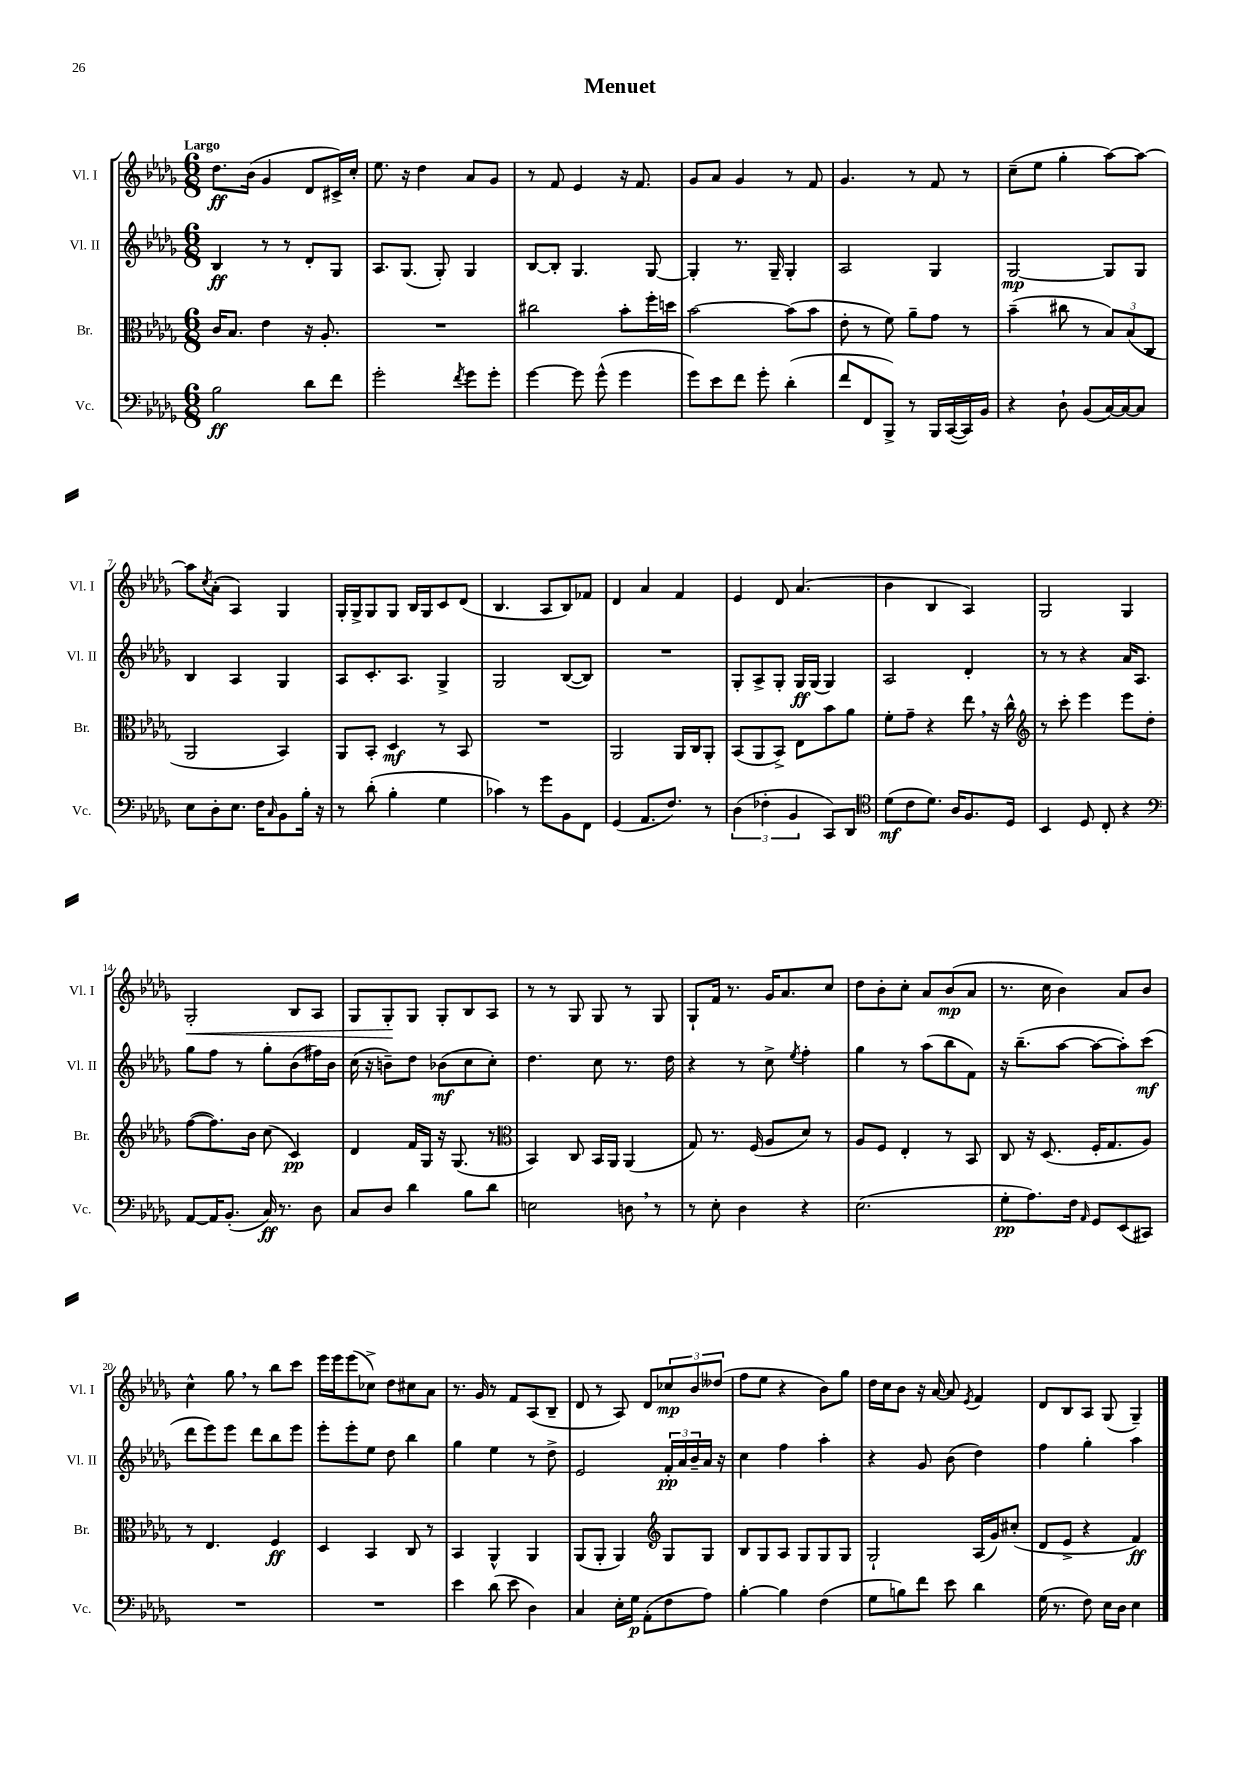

**kern	**dynam	**kern	**dynam	**kern	**dynam	**kern	**dynam
*part4	*part4	*part3	*part3	*part2	*part2	*part1	*part1
*staff4	*staff4	*staff3	*staff3	*staff2	*staff2	*staff1	*staff1
*I"Vc.	*	*I"Br.	*	*I"Vl. II	*	*I"Vl. I	*
*I'Vc.	*	*I'Br.	*	*I'Vl. II	*	*I'Vl. I	*
*clefF4	*	*clefC3	*	*clefG2	*	*clefG2	*
*k[b-e-a-d-g-]	*	*k[b-e-a-d-g-]	*	*k[b-e-a-d-g-]	*	*k[b-e-a-d-g-]	*
*M6/8	*	*M6/8	*	*M6/8	*	*M6/8	*
=1	=1	=1	=1	=1	=1	=1	=1
!	!	!	!	!	!	!LO:TX:a:B:t=Largo	!
2B-\	ff	16c/KL	.	4B-/	ff	8.dd-\L	ff
.	.	8.B-/J	.	.	.	.	.
.	.	.	.	.	.	(16b-\Jk	.
.	.	4e-\	.	8r	.	4g-/	.
.	.	.	.	8r	.	.	.
8d-\L	.	16r	.	8d-'/L	.	8d-/L	.
.	.	8.A-'/	.	.	.	.	.
8f\J	.	.	.	8G-/J	.	16c#X^/L)	.
.	.	.	.	.	.	16cc'/JJ	.
=2	=2	=2	=2	=2	=2	=2	=2
2g-'\	.	2.r	.	8.A-/L	.	8.ee-\	.
.	.	.	.	(8.G-/J	.	16r	.
.	.	.	.	.	.	4dd-\	.
.	.	.	.	8G-'/)	.	.	.
8qf/	.	.	.	.	.	.	.
8g-\L	.	.	.	4G-/	.	8a-/L	.
8g-'\J	.	.	.	.	.	8g-/J	.
=3	=3	=3	=3	=3	=3	=3	=3
[4g-\	.	2cc#X\	.	[8B-/L	.	8r	.
.	.	.	.	8B-'/J]	.	8f/	.
8g-\]	.	.	.	4.G-/	.	4e-/	.
(8g-^^\	.	.	.	.	.	.	.
4g-\	.	8b-'\L	.	.	.	16r	.
.	.	.	.	.	.	8.f/	.
.	.	16ff'\L	.	[8G-/	.	.	.
.	.	16ddn\JJ	.	.	.	.	.
=4	=4	=4	=4	=4	=4	=4	=4
8g-\L)	.	[2b-\	.	4G-'/]	.	8g-/L	.
8e-\	.	.	.	.	.	8a-/J	.
8f\J	.	.	.	8.r	.	4g-/	.
8g-'\	.	.	.	.	.	.	.
.	.	.	.	16G-~/	.	.	.
(4d-'\	.	(8b-\L]	.	4G-'/	.	8r	.
.	.	8b-\J	.	.	.	8f/	.
=5	=5	=5	=5	=5	=5	=5	=5
8f/L	.	8e-'\	.	2A-/	.	4.g-/	.
8FF/	.	8r	.	.	.	.	.
8BBB-^/J)	.	8f\)	.	.	.	.	.
8r	.	8a-~\L	.	.	.	8r	.
16BBB-/LL	.	8g-\J	.	4G-/	.	8f/	.
([16CC/	.	.	.	.	.	.	.
16CC/])	.	8r	.	.	.	8r	.
16BB-/JJ	.	.	.	.	.	.	.
=6	=6	=6	=6	=6	=6	=6	=6
4r	.	(4b-~\	.	[2G-/	mp	(8cc~\L	.
.	.	.	.	.	.	8ee-\J	.
8D-`\	.	8cc#X\	.	.	.	4gg-'\	.
(8BB-/L	.	8r	.	.	.	.	.
[16C/L)	.	12B-/L)	.	8G-/L]	.	[8aa-\L)	.
16C/J_	.	.	.	.	.	.	.
.	.	(12B-/	.	.	.	.	.
8C/J]	.	.	.	8G-/J	.	8aa-\J_	.
.	.	12C/J	.	.	.	.	.
!!LO:LB:g=z
=7	=7	=7	=7	=7	=7	=7	=7
8E-\L	.	2AA-/	.	4B-/	.	8aa-\L]	.
.	.	.	.	.	.	8qcc/	.
8D-'\	.	.	.	.	.	(8a-'\J	.
8.E-\J	.	.	.	4A-/	.	4A-/)	.
16F\KL	.	.	.	.	.	.	.
16qqC/	.	.	.	.	.	.	.
8BB-\	.	4BB-/)	.	4G-/	.	4G-/	.
16B-'\Jk	.	.	.	.	.	.	.
16r	.	.	.	.	.	.	.
=8	=8	=8	=8	=8	=8	=8	=8
8r	.	8AA-/L	.	8A-/L	.	16G-'/LL	.
.	.	.	.	.	.	16G-^/J	.
(8d-'\	.	8BB-'/J	.	8.c'/	.	8G-/	.
4B-'\	.	4D-/	mf	.	.	8G-/J	.
.	.	.	.	8.A-/J	.	.	.
.	.	.	.	.	.	16B-/LL	.
.	.	.	.	.	.	16G-/J	.
4G-\	.	8r	.	4G-^/	.	8c/	.
.	.	8BB-/	.	.	.	(8d-/J	.
=9	=9	=9	=9	=9	=9	=9	=9
4c-X\)	.	2.r	.	2G-/	.	4.B-/	.
8r	.	.	.	.	.	.	.
8g-\L	.	.	.	.	.	8A-/L	.
8BB-\	.	.	.	([8B-/L	.	8B-/)	.
8FF\J	.	.	.	8B-/J])	.	8f-X/J	.
=10	=10	=10	=10	=10	=10	=10	=10
(4GG-/	.	2AA-/	.	2.r	.	4d-/	.
8.AA-/L	.	.	.	.	.	4a-/	.
8.F/J)	.	.	.	.	.	.	.
.	.	16AA-/LL	.	.	.	4f/	.
.	.	16C/J	.	.	.	.	.
8r	.	8AA-'/J	.	.	.	.	.
=11	=11	=11	=11	=11	=11	=11	=11
(6D-\	.	(8BB-/L	.	8G-'/L	.	4e-/	.
.	.	8AA-/	.	8A-^/	.	.	.
6F-X'\	.	.	.	.	.	.	.
.	.	8BB-^/J)	.	8G-'/J	.	8d-/	.
6BB-/	.	.	.	.	.	.	.
.	.	8E-\L	.	16G-/LL	ff	(4.a-/	.
.	.	.	.	(16G-/JJ	.	.	.
8CC/L)	.	8b-\	.	4G-/)	.	.	.
8DD-/J	.	8a-\J	.	.	.	.	.
=12	=12	=12	=12	=12	=12	=12	=12
*clefC4	*	*	*	*	*	*	*
(8d-\L	mf	8f'\L	.	2A-/	.	4b-\	.
8c\	.	8g-~\J	.	.	.	.	.
8.d-\J)	.	4r	.	.	.	4B-/	.
16A-/KL	.	.	.	.	.	.	.
8.F/	.	8ee-,\	.	4d-'/	.	4A-/)	.
.	.	16r	.	.	.	.	.
16D-/Jk	.	16cc^^\	.	.	.	.	.
=13	=13	=13	=13	=13	=13	=13	=13
*	*	*clefG2	*	*	*	*	*
4BB-/	.	8r	.	8r	.	2G-/	.
.	.	8ccc'\	.	8r	.	.	.
8D-/	.	4eee-\	.	4r	.	.	.
8C'/	.	.	.	.	.	.	.
4r	.	8eee-\L	.	16a-/KL	.	4G-/	.
.	.	.	.	8.A-/J	.	.	.
.	.	8dd-'\J	.	.	.	.	.
!!LO:LB:g=z
=14	=14	=14	=14	=14	=14	=14	=14
*clefF4	*	*	*	*	*	*	*
!	!	!	!	!	!	!	!LO:HP:b
[8AA-/L	.	([8ff\L	.	8gg-\L	.	2G-'/	<
16AA-/K]	.	8.ff\])	.	8ff\J	.	.	.
(8.BB-'/J	.	.	.	.	.	.	.
.	.	.	.	8r	.	.	.
.	.	16b-\Jk	.	.	.	.	.
16C/)	ff	(8cc\	.	8gg-'\L	.	.	.
8.r	.	.	.	.	.	.	.
.	.	4c/)	pp	(8b-\	.	8B-/L	.
8D-\	.	.	.	16ff#X\L)	.	8A-/J	.
.	.	.	.	16b-\JJ	.	.	.
=15	=15	=15	=15	=15	=15	=15	=15
8C/L	.	4d-/	.	(16cc\	.	8G-/L	.
.	.	.	.	16r	.	.	.
8D-/J	.	.	.	8bn~\L)	.	8G-'/	.
4d-\	.	16f/LL	.	8dd-\J	.	8G-/J	[
.	.	16G-/JJ	.	.	.	.	.
.	.	16r	.	(8b-X\L	mf	8G-'/L	.
.	.	(8.G-/	.	.	.	.	.
8B-\L	.	.	.	8cc\	.	8B-/	.
8d-\J	.	8r	.	8cc'\J)	.	8A-/J	.
=16	=16	=16	=16	=16	=16	=16	=16
*	*	*clefC3	*	*	*	*	*
2En\	.	4BB-/)	.	4.dd-\	.	8r	.
.	.	.	.	.	.	8r	.
.	.	8C/	.	.	.	8G-/	.
.	.	16BB-/LL	.	8cc\	.	8G-/	.
.	.	16AA-/JJ	.	.	.	.	.
8Dn,\	.	(4AA-/	.	8.r	.	8r	.
8r	.	.	.	.	.	8G-/	.
.	.	.	.	16dd-\	.	.	.
=17	=17	=17	=17	=17	=17	=17	=17
8r	.	8G-/)	.	4r	.	8G-`/L	.
8E-'\	.	8.r	.	.	.	16f/Jk	.
.	.	.	.	.	.	8.r	.
4D-\	.	.	.	8r	.	.	.
.	.	(16F/	.	.	.	.	.
.	.	8A-/L	.	8cc^\	.	16g-/KL	.
.	.	.	.	.	.	8.a-/	.
.	.	.	.	8qee-/	.	.	.
4r	.	8d-/J)	.	4ff'\	.	.	.
.	.	8r	.	.	.	8cc/J	.
=18	=18	=18	=18	=18	=18	=18	=18
(2.E-\	.	8A-/L	.	4gg-\	.	8dd-\L	.
.	.	8F/J	.	.	.	8b-'\	.
.	.	4E-'/	.	8r	.	8cc'\J	.
.	.	.	.	(8aa-\L	.	8a-/L	.
.	.	8r	.	8bb-\	.	(8b-/	mp
.	.	8BB-/	.	8f\J)	.	8a-/J	.
=19	=19	=19	=19	=19	=19	=19	=19
8G-'\L	pp	8C/	.	16r	.	8.r	.
.	.	.	.	(8.bb-~\L	.	.	.
8.A-\)	.	16r	.	.	.	.	.
.	.	(8.D-/	.	.	.	16cc\	.
.	.	.	.	[8aa-\J	.	4b-\)	.
16F\Jk	.	.	.	.	.	.	.
16qqAA-/	.	.	.	.	.	.	.
8GG-/L	.	16F'/KL	.	8aa-\L_	.	.	.
.	.	8.G-/	.	.	.	.	.
(8EE-/	.	.	.	8aa-'\])	.	8a-/L	.
8CC#X/J)	.	8A-/J)	.	(8ccc\J	mf	8b-/J	.
!!LO:LB:g=z
=20	=20	=20	=20	=20	=20	=20	=20
2.r	.	8r	.	8ddd-\L	.	4cc^^\	.
.	.	4.E-/	.	8eee-\)	.	.	.
.	.	.	.	8eee-\J	.	8gg-,\	.
.	.	.	.	8ddd-\L	.	8r	.
.	.	4F/	ff	8bb-\	.	8bb-\L	.
.	.	.	.	8eee-\J	.	8ccc\J	.
=21	=21	=21	=21	=21	=21	=21	=21
2.r	.	4D-/	.	8eee-'\L	.	16eee-\LL	.
.	.	.	.	.	.	16eee-\J	.
.	.	.	.	8eee-'\	.	(8eee-\	.
.	.	4BB-/	.	8ee-\J	.	8cc-X^\J)	.
.	.	.	.	8dd-\	.	8dd-\L	.
.	.	8C/	.	4bb-\	.	8cc#X\	.
.	.	8r	.	.	.	8a-\J	.
=22	=22	=22	=22	=22	=22	=22	=22
4e-\	.	4BB-/	.	4gg-\	.	8.r	.
.	.	.	.	.	.	16g-/	.
(8d-\	.	4AA-^^/	.	4ee-\	.	8r	.
8e-\	.	.	.	.	.	8f/L	.
4D-\)	.	4AA-/	.	8r	.	(8A-/	.
.	.	.	.	8dd-^\	.	8B-~/J	.
=23	=23	=23	=23	=23	=23	=23	=23
4C/	.	(8AA-/L	.	2e-/	.	8d-/	.
.	.	8AA-'/J	.	.	.	8r	.
16E-'\LL	.	4AA-/)	.	.	.	8A-/)	.
16G-\JJ	p	.	.	.	.	.	.
(8AA-'\L	.	.	.	.	.	8d-/L	.
*	*	*clefG2	*	*	*	*	*
8F\	.	8G-/L	.	24f'/LL	pp	12cc-X/	mp
.	.	.	.	24a-/	.	.	.
.	.	.	.	24b-~/	.	12b-/	.
8A-\J)	.	8G-/J	.	16a-/JJ	.	.	.
.	.	.	.	.	.	(12dd--X/J	.
.	.	.	.	16r	.	.	.
=24	=24	=24	=24	=24	=24	=24	=24
[4B-'\	.	8B-/L	.	4cc\	.	8ff\L	.
.	.	8G-/	.	.	.	8ee-\J	.
4B-\]	.	8A-/J	.	4ff\	.	4r	.
.	.	8G-/L	.	.	.	.	.
(4F\	.	8G-/	.	4aa-'\	.	8b-\L)	.
.	.	8G-/J	.	.	.	8gg-\J	.
=25	=25	=25	=25	=25	=25	=25	=25
8G-\L	.	2G-`/	.	4r	.	16dd-\LL	.
.	.	.	.	.	.	16cc\J	.
8Bn\)	.	.	.	.	.	8b-\J	.
8f\J	.	.	.	8g-/	.	16r	.
.	.	.	.	.	.	[16a-/	.
8e-\	.	.	.	(8b-\	.	8a-/]	.
.	.	.	.	.	.	8qe-/	.
4d-\	.	(16A-/LL	.	4dd-\)	.	4f/	.
.	.	16g-/J)	.	.	.	.	.
.	.	(8cc#X'/J	.	.	.	.	.
=26	=26	=26	=26	=26	=26	=26	=26
(16G-\	.	8d-/L	.	4ff\	.	8d-/L	.
8.r	.	.	.	.	.	.	.
.	.	8e-^/J	.	.	.	8B-/	.
8F\)	.	4r	.	4gg-'\	.	8A-/J	.
16E-\LL	.	.	.	.	.	(8G-/	.
16D-\JJ	.	.	.	.	.	.	.
4E-\	.	4f/)	ff	4aa-\	.	4G-~/)	.
==	==	==	==	==	==	==	==
*-	*-	*-	*-	*-	*-	*-	*-
